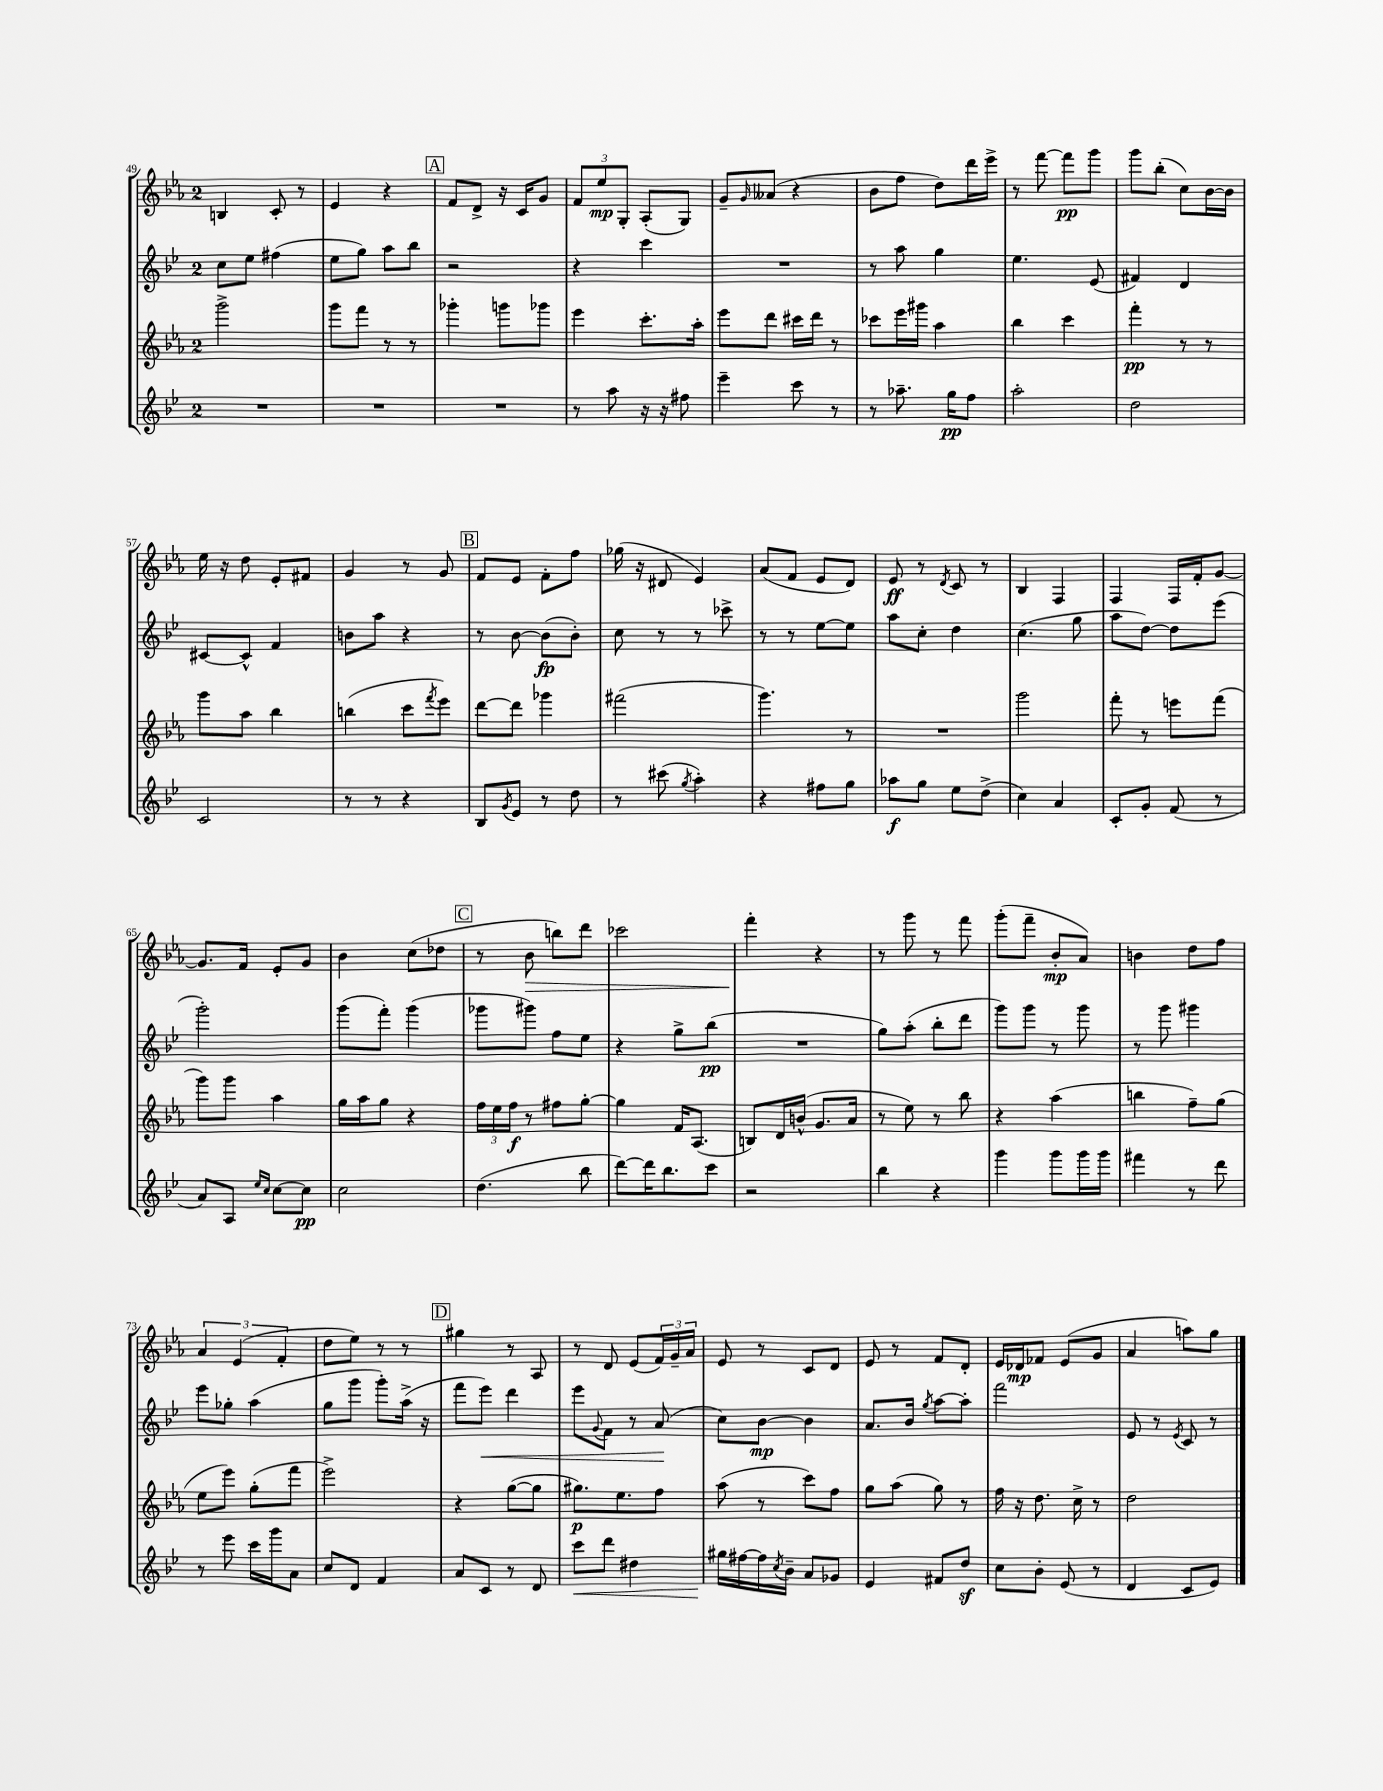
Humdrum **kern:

**kern	**dynam	**kern	**dynam	**kern	**dynam	**kern	**dynam
*part4	*part4	*part3	*part3	*part2	*part2	*part1	*part1
*staff4	*staff4	*staff3	*staff3	*staff2	*staff2	*staff1	*staff1
*clefG2	*	*clefG2	*	*clefG2	*	*clefG2	*
*k[b-e-]	*	*k[b-e-a-]	*	*k[b-e-]	*	*k[b-e-a-]	*
*M2/4	*	*M2/4	*	*M2/4	*	*M2/4	*
=49	=49	=49	=49	=49	=49	=49	=49
2r	.	2ggg^\	.	8cc\L	.	4Bn/	.
.	.	.	.	8ee-\J	.	.	.
.	.	.	.	(4ff#X\	.	8c'/	.
.	.	.	.	.	.	8r	.
=50	=50	=50	=50	=50	=50	=50	=50
2r	.	8ggg\L	.	8ee-\L	.	4e-/	.
.	.	8fff\J	.	8gg\J)	.	.	.
.	.	8r	.	8aa\L	.	4r	.
.	.	8r	.	8bb-\J	.	.	.
!!LO:REH:place=s1:t=A
=51	=51	=51	=51	=51	=51	=51	=51
2r	.	4ggg-X'\	.	2r	.	8f/L	.
.	.	.	.	.	.	8d^/J	.
.	.	8gggn\L	.	.	.	16r	.
.	.	.	.	.	.	16c/KL	.
.	.	8ggg-X\J	.	.	.	8g/J	.
=52	=52	=52	=52	=52	=52	=52	=52
8r	.	4eee-\	.	4r	.	12f/L	.
.	.	.	.	.	.	12ee-/	mp
8aa\	.	.	.	.	.	.	.
.	.	.	.	.	.	12G'/J	.
16r	.	8.ccc'\L	.	4ccc\	.	(8A-'/L	.
16r	.	.	.	.	.	.	.
8ff#X\	.	.	.	.	.	8G/J)	.
.	.	16aa-'\Jk	.	.	.	.	.
=53	=53	=53	=53	=53	=53	=53	=53
4eee-~\	.	8eee-\L	.	2r	.	8g~/L	.
.	.	.	.	.	.	16qqg/	.
.	.	8ddd\J	.	.	.	(8a--X/J	.
8ccc\	.	16ccc#X\LL	.	.	.	4r	.
.	.	16ddd\JJ	.	.	.	.	.
8r	.	8r	.	.	.	.	.
=54	=54	=54	=54	=54	=54	=54	=54
8r	.	8ccc-X\L	.	8r	.	8b-\L	.
8.aa-X~\	.	16eee-\L	.	8aa\	.	8ff\J	.
.	.	16ggg#X\JJ	.	.	.	.	.
.	.	4aa-\	.	4gg\	.	8dd\L)	.
16gg\KL	pp	.	.	.	.	.	.
8ff\J	.	.	.	.	.	16ddd\L	.
.	.	.	.	.	.	16eee-^\JJ	.
=55	=55	=55	=55	=55	=55	=55	=55
2aa'\	.	4bb-\	.	4.ee-\	.	8r	.
.	.	.	.	.	.	[8fff\	.
.	.	4ccc\	.	.	.	8fff\L]	pp
.	.	.	.	(8e-/	.	8ggg\J	.
=56	=56	=56	=56	=56	=56	=56	=56
2dd\	.	4fff'\	pp	4f#X/)	.	8ggg\L	.
.	.	.	.	.	.	(8bb-'\J	.
.	.	8r	.	4d/	.	8cc\L)	.
.	.	8r	.	.	.	[16b-\L	.
.	.	.	.	.	.	16b-\JJ]	.
!!LO:LB:g=z
=57	=57	=57	=57	=57	=57	=57	=57
2c/	.	8ggg\L	.	[8c#X/L	.	16ee-\	.
.	.	.	.	.	.	16r	.
.	.	8aa-\J	.	8c#^^/J]	.	8dd\	.
.	.	4bb-\	.	4f/	.	8e-'/L	.
.	.	.	.	.	.	8f#X/J	.
=58	=58	=58	=58	=58	=58	=58	=58
8r	.	(4bbn\	.	8bn\L	.	4g/	.
8r	.	.	.	8aa\J	.	.	.
4r	.	8ccc\L	.	4r	.	8r	.
.	.	8qfff/	.	.	.	.	.
.	.	8eee-\J)	.	.	.	8g/	.
!!LO:REH:place=s1:t=B
=59	=59	=59	=59	=59	=59	=59	=59
8B-/L	.	[8ddd\L	.	8r	.	8f/L	.
8qg/	.	.	.	.	.	.	.
8e-/J	.	8ddd\J]	.	[8b-\	.	8e-/J	.
8r	.	4ggg-X\	.	(8b-\L]	fp	8f'\L	.
8dd\	.	.	.	8b-'\J)	.	8ff\J	.
=60	=60	=60	=60	=60	=60	=60	=60
8r	.	(2fff#X\	.	8cc\	.	(16gg-X\	.
.	.	.	.	.	.	16r	.
(8ccc#X\	.	.	.	8r	.	8d#X/	.
8qgg/	.	.	.	.	.	.	.
4aa'\)	.	.	.	8r	.	4e-/)	.
.	.	.	.	8ccc-X^\	.	.	.
=61	=61	=61	=61	=61	=61	=61	=61
4r	.	4.ggg\)	.	8r	.	(8a-/L	.
.	.	.	.	8r	.	8f/J	.
8ff#X\L	.	.	.	[8ee-\L	.	8e-/L	.
8gg\J	.	8r	.	8ee-\J]	.	8d/J)	.
=62	=62	=62	=62	=62	=62	=62	=62
8aa-X\L	f	2r	.	8aa\L	.	8e-/	ff
8gg\J	.	.	.	8cc'\J	.	8r	.
.	.	.	.	.	.	8qd/	.
8ee-\L	.	.	.	4dd\	.	8c/	.
(8dd^\J	.	.	.	.	.	8r	.
=63	=63	=63	=63	=63	=63	=63	=63
4cc\)	.	2ggg\	.	(4.cc\	.	4B-/	.
4a/	.	.	.	.	.	4F/	.
.	.	.	.	8gg\	.	.	.
=64	=64	=64	=64	=64	=64	=64	=64
8c'/L	.	8fff'\	.	8aa\L	.	4F/	.
8g'/J	.	8r	.	[8dd\J)	.	.	.
(8f/	.	8eeen\L	.	8dd\L]	.	16F/LL	.
.	.	.	.	.	.	16f'/J	.
8r	.	(8fff\J	.	(8eee-\J	.	[8g/J	.
!!LO:LB:g=z
=65	=65	=65	=65	=65	=65	=65	=65
8a/L)	.	8ggg\L)	.	2ggg'\)	.	8.g/L]	.
8A/J	.	8ggg\J	.	.	.	.	.
.	.	.	.	.	.	16f/Jk	.
16qqee-/LL	.	.	.	.	.	.	.
16qqcc/JJ	.	.	.	.	.	.	.
[8cc\L	.	4aa-\	.	.	.	8e-'/L	.
8cc\J]	pp	.	.	.	.	8g/J	.
=66	=66	=66	=66	=66	=66	=66	=66
2cc\	.	16gg\LL	.	(8ggg\L	.	4b-\	.
.	.	16aa-\J	.	.	.	.	.
.	.	8gg\J	.	8fff'\J)	.	.	.
.	.	4r	.	(4ggg\	.	(8cc\L	.
.	.	.	.	.	.	8dd-X\J	.
!!LO:REH:place=s1:t=C
=67	=67	=67	=67	=67	=67	=67	=67
(4.dd\	.	24ff\LL	.	8ggg-X\L	.	8r	.
.	.	24ee-\	.	.	.	.	.
.	.	24ff\JJ	f	.	.	.	.
!	!	!	!	!	!	!	!LO:HP:b
.	.	8r	.	8ggg#X\J)	.	8b-\	>
.	.	8ff#X\L	.	8ff\L	.	8bbn\L)	.
8bb-\	.	[8gg'\J	.	8ee-\J	.	8ddd\J	.
=68	=68	=68	=68	=68	=68	=68	=68
[8ddd\L)	.	4gg\]	.	4r	.	2ccc-X\	.
16ddd\K]	.	.	.	.	.	.	.
8.bb-\	.	.	.	.	.	.	.
.	.	16f/KL	.	8gg^\L	.	.	.
.	.	(8.A-/J	.	.	.	.	.
8ccc\J	.	.	.	(8bb-\J	pp	.	.
=69	=69	=69	=69	=69	=69	=69	=69
2r	.	8Bn/L)	.	2r	.	4fff'\	.
.	.	16d/L	.	.	.	.	.
.	.	(16bn^^/JJ	.	.	.	.	.
.	.	8.g/L	.	.	.	4r	]
.	.	16a-/Jk	.	.	.	.	.
=70	=70	=70	=70	=70	=70	=70	=70
4bb-\	.	8r	.	8gg\L)	.	8r	.
.	.	8ee-\)	.	(8aa'\J	.	8ggg\	.
4r	.	8r	.	8bb-'\L	.	8r	.
.	.	8bb-\	.	8ddd\J	.	8fff\	.
=71	=71	=71	=71	=71	=71	=71	=71
4ggg\	.	4r	.	8ggg\L)	.	(8ggg'\L	.
.	.	.	.	8ggg\J	.	8fff~\J	.
8ggg\L	.	(4aa-\	.	8r	.	8b-'/L	mp
16ggg\L	.	.	.	8ggg\	.	8a-/J)	.
16ggg\JJ	.	.	.	.	.	.	.
=72	=72	=72	=72	=72	=72	=72	=72
4fff#X\	.	4bbn\	.	8r	.	4bn\	.
.	.	.	.	8ggg\	.	.	.
8r	.	8ff~\L)	.	4ggg#X\	.	8dd\L	.
8ddd\	.	(8gg\J	.	.	.	8ff\J	.
!!LO:LB:g=z
=73	=73	=73	=73	=73	=73	=73	=73
8r	.	8ee-\L	.	8eee-\L	.	6a-/	.
8eee-\	.	8eee-\J)	.	8gg-X'\J	.	.	.
.	.	.	.	.	.	(6e-/	.
16ccc\LL	.	(8gg'\L	.	(4aa\	.	.	.
16ggg\J	.	.	.	.	.	.	.
.	.	.	.	.	.	6f'/	.
8a\J	.	8fff\J	.	.	.	.	.
=74	=74	=74	=74	=74	=74	=74	=74
8cc/L	.	2eee-^\)	.	8gg\L	.	8dd\L	.
8d/J	.	.	.	8ggg\J	.	8ee-\J)	.
4f/	.	.	.	8ggg'\L)	.	8r	.
.	.	.	.	(16aa^\Jk	.	8r	.
.	.	.	.	16r	.	.	.
!!LO:REH:place=s1:t=D
=75	=75	=75	=75	=75	=75	=75	=75
8a/L	.	4r	.	8fff\L	.	4gg#X\	.
!	!	!	!	!	!LO:HP:b	!	!
8c/J	.	.	.	8eee-\J)	<	.	.
8r	.	([8gg\L	.	4ddd\	.	8r	.
8d/	.	8gg\J]	.	.	.	8A-/	.
=76	=76	=76	=76	=76	=76	=76	=76
!	!LO:HP:b	!	!	!	!	!	!
8ccc\L	<	8.gg#X\L)	p	8eee-\L	.	8r	.
.	.	.	.	8qqg/	.	.	.
8ddd\J	.	.	.	8f\J	.	8d/	.
.	.	8.ee-\	.	.	.	.	.
4dd#X\	.	.	.	8r	.	(8e-/L	.
.	.	8ff\J	.	(8a/	.	24f/L)	.
.	.	.	.	.	.	24g~/	.
.	.	.	.	.	.	24a-/JJ	.
.	.	.	.	.	[	.	.
=77	=77	=77	=77	=77	=77	=77	=77
16gg#X\LL	.	(8aa-\	.	8cc\L)	.	8e-/	.
[16ff#X\	[	.	.	.	.	.	.
16ff#\]	.	8r	.	[8b-\J	mp	8r	.
8qcc/	.	.	.	.	.	.	.
16b-~\JJ	.	.	.	.	.	.	.
8a/L	.	8ccc\L)	.	4b-\]	.	8c/L	.
8g-X/J	.	8ff\J	.	.	.	8d/J	.
=78	=78	=78	=78	=78	=78	=78	=78
4e-/	.	8gg\L	.	8.a/L	.	8e-/	.
.	.	(8aa-\J	.	.	.	8r	.
.	.	.	.	16b-/Jk	.	.	.
.	.	.	.	8qgg/	.	.	.
8f#X/L	.	8gg\)	.	[8aa\L	.	8f/L	.
8ddz/J	.	8r	.	8aa'\J]	.	8d'/J	.
=79	=79	=79	=79	=79	=79	=79	=79
8cc\L	.	16ff\	.	2fff\	.	16e-/LL	.
.	.	16r	.	.	.	16d-X/J	mp
8b-'\J	.	8.dd\	.	.	.	8f-X/J	.
(8e-/	.	.	.	.	.	(8e-/L	.
.	.	16cc^\	.	.	.	.	.
8r	.	8r	.	.	.	8g/J	.
=80	=80	=80	=80	=80	=80	=80	=80
4d/	.	2dd\	.	8e-/	.	4a-/	.
.	.	.	.	8r	.	.	.
.	.	.	.	8qe-/	.	.	.
8c/L	.	.	.	8c/	.	8aan\L)	.
8e-/J)	.	.	.	8r	.	8gg\J	.
==	==	==	==	==	==	==	==
*-	*-	*-	*-	*-	*-	*-	*-
